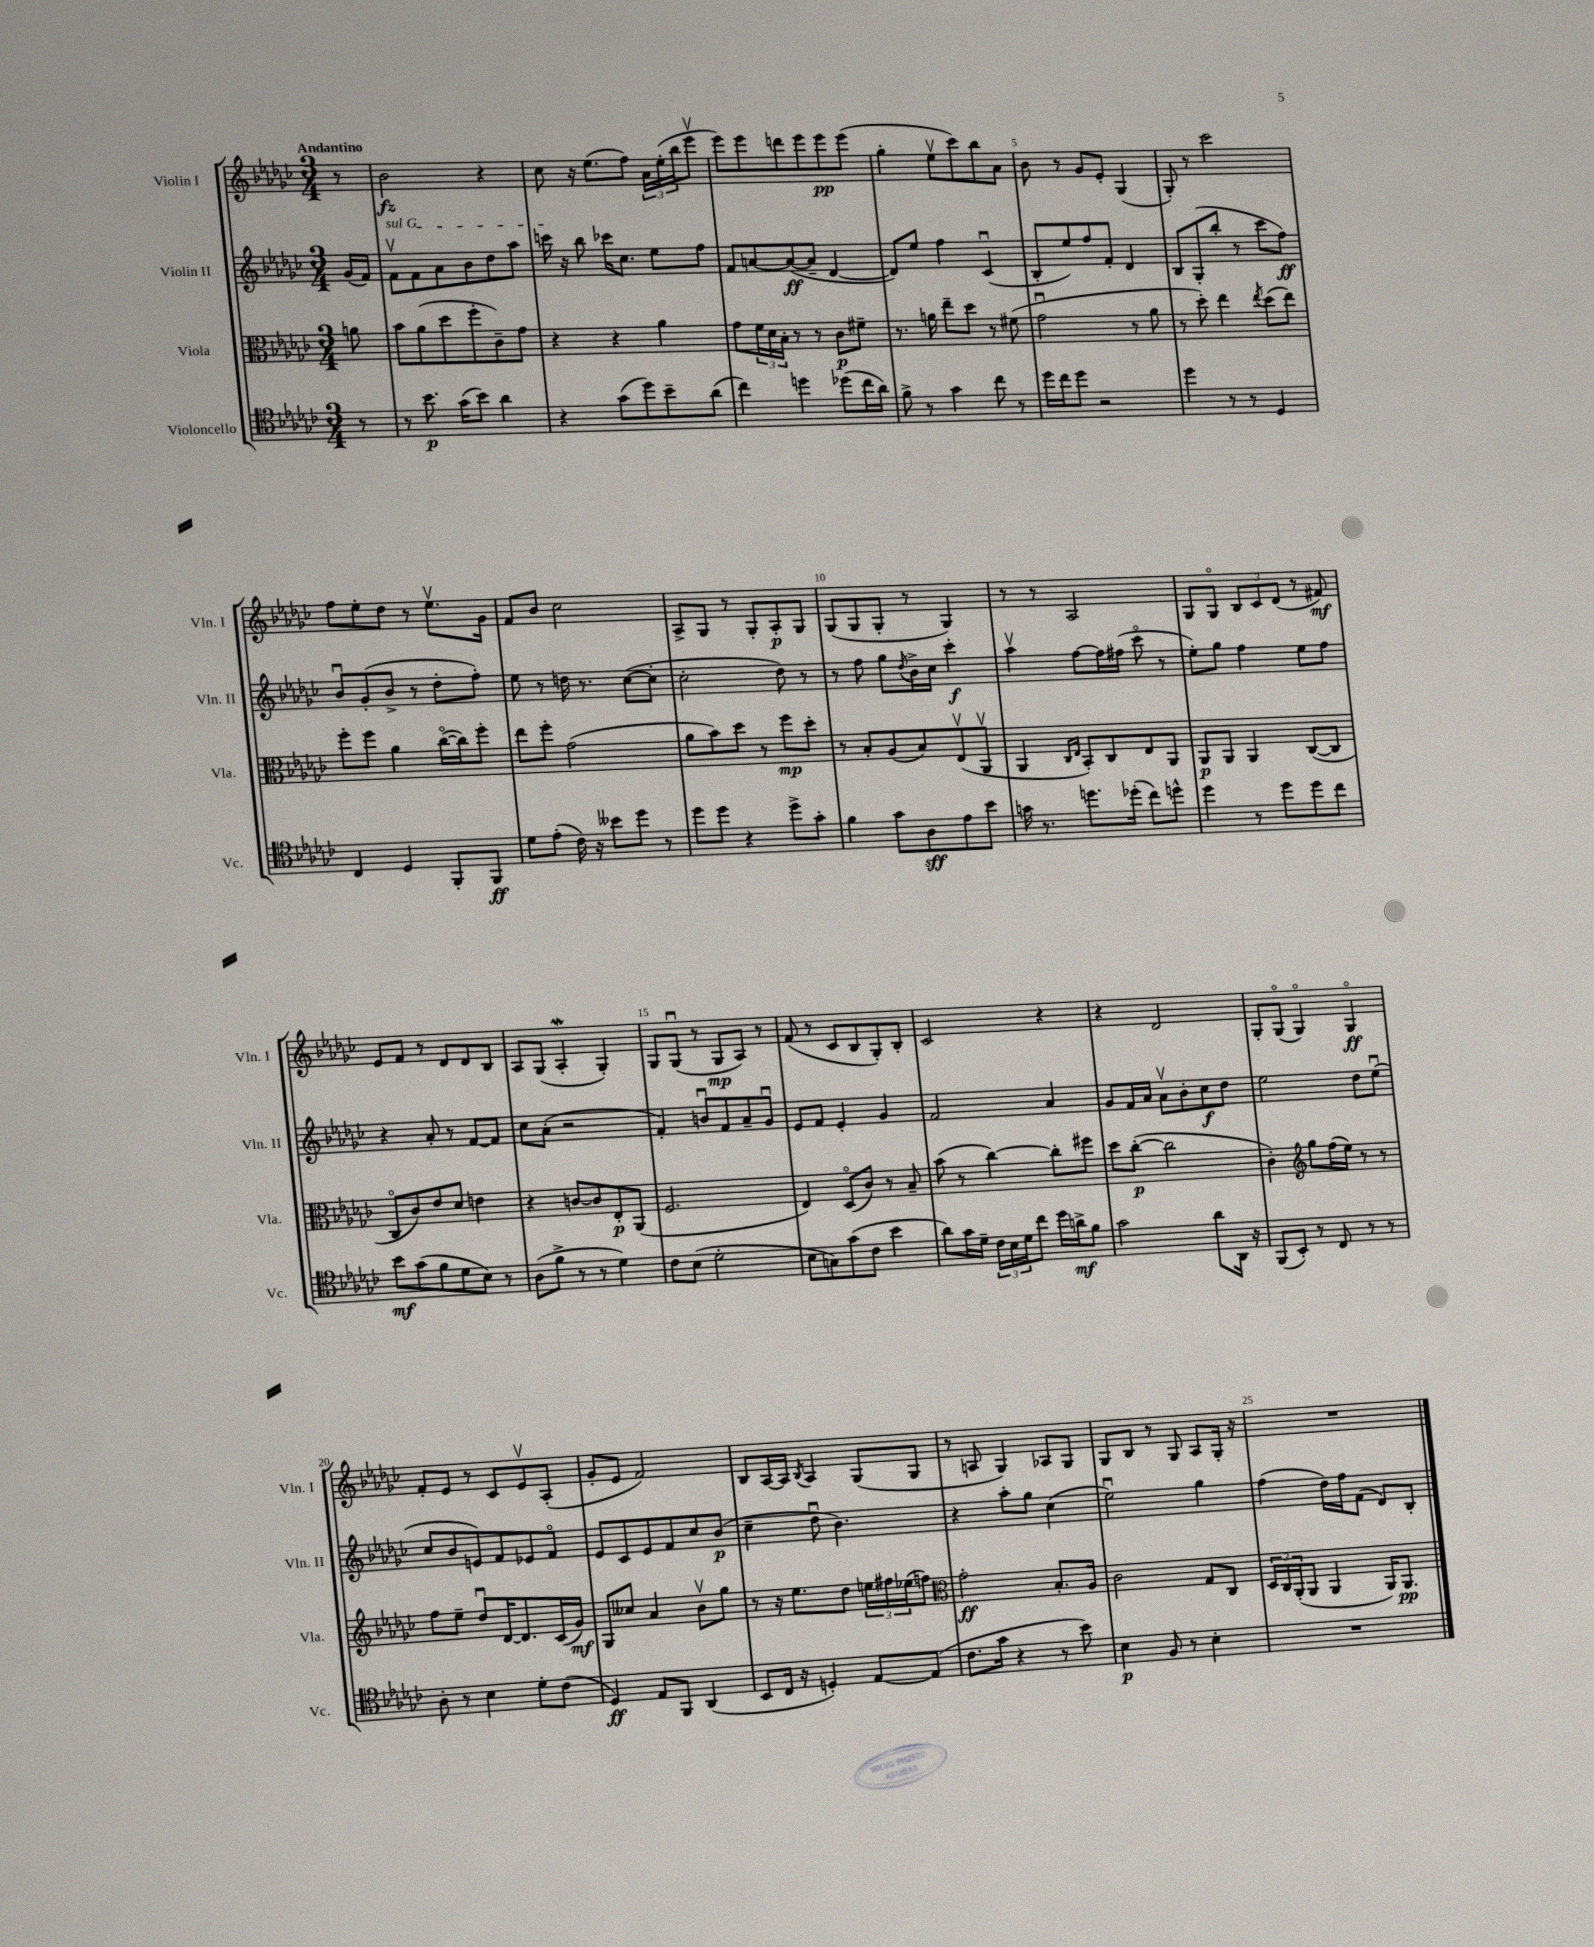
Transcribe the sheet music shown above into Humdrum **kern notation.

**kern	**dynam	**kern	**dynam	**kern	**dynam	**kern	**dynam
*part4	*part4	*part3	*part3	*part2	*part2	*part1	*part1
*staff4	*staff4	*staff3	*staff3	*staff2	*staff2	*staff1	*staff1
*I"Violoncello	*	*I"Viola	*	*I"Violin II	*	*I"Violin I	*
*I'Vc.	*	*I'Vla.	*	*I'Vln. II	*	*I'Vln. I	*
*clefC4	*	*clefC3	*	*clefG2	*	*clefG2	*
*k[b-e-a-d-g-c-]	*	*k[b-e-a-d-g-c-]	*	*k[b-e-a-d-g-c-]	*	*k[b-e-a-d-g-c-]	*
*M3/4	*	*M3/4	*	*M3/4	*	*M3/4	*
=	=	=	=	=	=	=	=
!	!	!	!	!	!	!LO:TX:a:B:t=Andantino	!
8r	.	8an\	.	(16g-/LL	.	8r	.
.	.	.	.	16f/JJ)	.	.	.
=1	=1	=1	=1	=1	=1	=1	=1
!	!	!	!	!LO:TX:a:i:t=sul G	!	!	!
8r	.	8b-\L	.	8fv\L	.	2b-\	fz
8.b-\	p	(8a-\	.	8f\	.	.	.
.	.	8dd-\	.	8a-\	.	.	.
(16g-\KL	.	.	.	.	.	.	.
8b-\J)	.	8ff'\	.	8b-\	.	.	.
4a-\	.	8c-~\)	.	8dd-\	.	4r	.
.	.	8g-\J	.	8aa-\J	.	.	.
=2	=2	=2	=2	=2	=2	=2	=2
4r	.	4r	.	16cccn\	.	8cc-\	.
.	.	.	.	16r	.	.	.
.	.	.	.	8bb-\	.	16r	.
.	.	.	.	.	.	(8.ee-\L	.
(8g-\L	.	4r	.	16ccc-X\KL	.	.	.
.	.	.	.	8.cc-\J	.	.	.
8dd-\)	.	.	.	.	.	8ff\J)	.
8b-~\	.	4a-\	.	8ee-\L	.	24a-\LL	.
.	.	.	.	.	.	(24ee-'\	.
.	.	.	.	.	.	24bb-\J	.
(8a-\J	.	.	.	8ff\J	.	8eee-v\J	.
=3	=3	=3	=3	=3	=3	=3	=3
4cc-\)	.	8g-\L	.	8f/L	.	8eee-\L)	.
.	.	24f\L	.	[8an/	.	8eee-\	.
.	.	24d-\	.	.	.	.	.
.	.	24B-'\JJ	.	.	.	.	.
4ddn\	.	8r	.	(8a/_	ff	8dddn\	.
.	.	8r	.	8a~/J]	.	8eee-\	.
(8dd-X\L	.	8c-\L	p	[4d-/	.	8eee-\	pp
16cc-\L	.	8f#X~\J	.	.	.	(8eee-\J	.
16a-\JJ)	.	.	.	.	.	.	.
=4	=4	=4	=4	=4	=4	=4	=4
8f^\	.	8.r	.	8d-/L])	.	4gg-'\	.
8r	.	.	.	8ee-/J	.	.	.
.	.	16an\	.	.	.	.	.
4g-\	.	8ee-~\L	.	4ff\	.	8ee-v\L	.
.	.	8dd-\J	.	.	.	8ccc-\)	.
8cc-\	.	8r	.	(4c-u/	.	8bb-\	.
8r	.	(8f#X\	.	.	.	8a-\J	.
=5	=5	=5	=5	=5	=5	=5	=5
16dd-\LL	.	2g-u\	.	8B-'/L	.	8b-\	.
16cc-\J	.	.	.	.	.	.	.
8dd-\J	.	.	.	8ee-/)	.	8r	.
2r	.	.	.	8ff/	.	8g-/L	.
.	.	.	.	8f'/J	.	8e-'/J	.
.	.	8r	.	4d-/	.	(4G-/	.
.	.	8a-\	.	.	.	.	.
=6	=6	=6	=6	=6	=6	=6	=6
4dd-\	.	8r	.	8B-/L	.	8G-'/)	.
.	.	8dd-'\)	.	(8G-'/	.	8r	.
8r	.	4ee-\	.	8bb-'/J	.	2ccc-\	.
8r	.	.	.	8r	.	.	.
.	.	8qee-/	.	.	.	.	.
4D-/	.	(8dd-\L	.	8ccc-\L	.	.	.
.	.	8ee-\J)	.	8ff\J)	ff	.	.
!!LO:LB:g=z
=7	=7	=7	=7	=7	=7	=7	=7
4C-/	.	8ff'\L	.	8b-u/L	.	8ff\L	.
.	.	8ff\J	.	(8g-'/	.	8ee-'\	.
4D-/	.	4a-\	.	8b-^/J	.	8dd-\J	.
.	.	.	.	8r	.	8r	.
8FF'/L	.	([16cc-\LL	.	8dd-'\L	.	8.ee-v\L	.
.	.	16cc-\J])	.	.	.	.	.
8FF/J	ff	8ff'\J	.	8ff'\J)	.	.	.
.	.	.	.	.	.	16g-\Jk	.
=8	=8	=8	=8	=8	=8	=8	=8
8d-\L	.	8ee-\L	.	8ee-\	.	8f/L	.
(8e-'\J	.	8ff'\J	.	8r	.	8b-/J	.
16c-\)	.	(2g-\	.	16ddn\	.	2cc-\	.
16r	.	.	.	8.r	.	.	.
8b--X\L	.	.	.	.	.	.	.
8dd-\J	.	.	.	([8cc-\L	.	.	.
8r	.	.	.	8cc-'\J]	.	.	.
=9	=9	=9	=9	=9	=9	=9	=9
8dd-\L	.	8a-\L	.	2cc-'\	.	8A-^/L	.
8dd-\J	.	8b-\)	.	.	.	8G-/J	.
4r	.	8dd-\J	.	.	.	8r	.
.	.	8r	.	.	.	8G-'/L	.
8dd-^\L	.	8ff\L	mp	8dd-\)	.	8A-'/	p
8g-'\J	.	8dd-'\J	.	8r	.	8G-/J	.
=10	=10	=10	=10	=10	=10	=10	=10
4f\	.	8r	.	8r	.	(8G-/L	.
.	.	8B-'/L	.	8ff\	.	8G-/	.
8g-\L	.	(8A-/	.	8gg-\L	.	8G-'/J	.
.	.	.	.	8qdd-/	.	.	.
8A-\	sff	8B-/)	.	16b-^\L	.	8r	.
.	.	.	.	16cc-\JJ	.	.	.
8e-\	.	(8E-v/	.	4ccc-'\	f	4G-/)	.
8b-\J	.	8AA-v/J	.	.	.	.	.
=11	=11	=11	=11	=11	=11	=11	=11
16gn\	.	4AA-/	.	4aa-v\	.	8r	.
8.r	.	.	.	.	.	.	.
.	.	.	.	.	.	8r	.
.	.	16qqC-/LL	.	.	.	.	.
.	.	16qqE-/JJ	.	.	.	.	.
8.ddn\L	.	8BB-'/L)	.	[8ff\L	.	2A-/	.
.	.	8C-/	.	16ff\L]	.	.	.
(16dd-X'\Jk	.	.	.	(16ff#X\JJ	.	.	.
8cc-\L)	.	8E-/	.	8ccc-\	.	.	.
8ddn^^\J	.	8AA-/J	.	8r	.	.	.
=12	=12	=12	=12	=12	=12	=12	=12
4dd-\	.	8AA-/L	p	8ee-'\L)	.	8G-/L	.
.	.	8AA-/J	.	8gg-\J	.	8G-/J	.
8r	.	4AA-/	.	4ff\	.	12B-/L	.
.	.	.	.	.	.	12c-/	.
8dd-\L	.	.	.	.	.	.	.
.	.	.	.	.	.	(12d-/J	.
8dd-\	.	([8C-/L	.	8ee-\L	.	8r	.
8cc-\J	.	8C-/J]	.	8ff\J	.	8f#X/)	mf
!!LO:LB:g=z
=13	=13	=13	=13	=13	=13	=13	=13
8b-\L	mf	8C-/L	.	4r	.	8e-/L	.
(8g-\	.	8c-/)	.	.	.	8f/J	.
8f\	.	8e-/	.	8a-'/	.	8r	.
8d-\	.	8d-/J	.	8r	.	8d-/L	.
8B-\J)	.	4en\	.	[8f/L	.	8d-/	.
8r	.	.	.	8f/J]	.	8B-/J	.
=14	=14	=14	=14	=14	=14	=14	=14
(8A-\L	.	4r	.	8cc-\L	.	8A-/L	.
8f^\J	.	.	.	(8a-'\J	.	(8G-/J	.
8r	.	[8cn/L	.	2r	.	4A-W'/	.
8r	.	8c/]	.	.	.	.	.
4d-\)	.	8E-'/	p	.	.	4G-'/)	.
.	.	(8AA-/J	.	.	.	.	.
=15	=15	=15	=15	=15	=15	=15	=15
8c-\L	.	2.F/	.	4f'/)	.	8G-/L	.
(8B-\J	.	.	.	.	.	(8G-u/J	.
2d-'\	.	.	.	8bnu/L	.	8r	.
.	.	.	.	8f/	.	8G-/L	mp
.	.	.	.	8a-~/	.	8A-/J)	.
.	.	.	.	8g-u/J	.	8r	.
=16	=16	=16	=16	=16	=16	=16	=16
8B-\L	.	4E-/)	.	8e-/L	.	(8f/	.
8Gn\)	.	.	.	8f/J	.	8r	.
(8g-\	.	(8D-/L	.	4e-'/	.	8c-/L	.
8c-\J	.	8c-/J)	.	.	.	8B-/	.
4b-\	.	8r	.	4g-/	.	8G-'/)	.
.	.	8B-~/	.	.	.	8B-'/J	.
=17	=17	=17	=17	=17	=17	=17	=17
8a-\L)	.	(8b-\	.	2f/	.	2c-/	.
16g-\L	.	8r	.	.	.	.	.
16d-~\JJ	.	.	.	.	.	.	.
24c-\LL	.	[4cc-\)	.	.	.	.	.
24B-\	.	.	.	.	.	.	.
24d-\J	.	.	.	.	.	.	.
8cc-\J	.	.	.	.	.	.	.
16dd-\LL	.	8cc-'\L]	.	4a-/	.	4r	.
16an^\J	mf	.	.	.	.	.	.
8f\J	.	8ff#X\J	.	.	.	.	.
=18	=18	=18	=18	=18	=18	=18	=18
2g-\	.	8dd-\L	.	8g-/L	.	4r	.
.	.	([8cc-'\J	p	16f/L	.	.	.
.	.	.	.	16a-/JJ	.	.	.
.	.	2cc-\]	.	8a-v\L	.	2d-/	.
.	.	.	.	8b-'\	.	.	.
8a-\L	.	.	.	8cc-\	f	.	.
16AA-\Jk	.	.	.	8dd-\J	.	.	.
16r	.	.	.	.	.	.	.
=19	=19	=19	=19	=19	=19	=19	=19
(8FF/L	.	4c-'\)	.	2ee-\	.	8G-'/L	.
8BB-'/J)	.	.	.	.	.	(8G-/J	.
*	*	*clefG2	*	*	*	*	*
8r	.	8gg-\L	.	.	.	4G-/)	.
8C-/	.	(16ff\L	.	.	.	.	.
.	.	16ee-\JJ)	.	.	.	.	.
8r	.	8r	.	8dd-\L	.	4G-/	ff
8r	.	8r	.	(8ee-u\J	.	.	.
!!LO:LB:g=z
=20	=20	=20	=20	=20	=20	=20	=20
8A-'\	.	8ff\L	.	8cc-/L	.	8f'/L	.
8r	.	8ee-~\J	.	8b-/	.	8e-/J	.
4B-\	.	8dd-u/L	.	8en/)	.	8r	.
.	.	[16d-/K	.	8f/	.	8c-/L	.
.	.	8.d-/]	.	.	.	.	.
8d-'\L	.	.	.	8e-X/	.	8e-v/	.
(8c-\J	.	(16c-/L	.	8f/J	.	(8A-'/J	.
.	.	16g-/JJ)	mf	.	.	.	.
=21	=21	=21	=21	=21	=21	=21	=21
4D-/)	ff	8G-/L	.	8e-/L	.	8g-'/L	.
.	.	8cc--X/J	.	8c-/	.	8e-/J	.
8E-/L	.	4a-/	.	8e-/	.	2f/)	.
8FF/J	.	.	.	8f/	.	.	.
(4AA-/	.	8b-v\L	.	8cc-/	.	.	.
.	.	8gg-\J	.	(8b-/J	p	.	.
=22	=22	=22	=22	=22	=22	=22	=22
8BB-/L	.	8r	.	4cc-~\	.	8B-/L	.
16C-/Jk	.	16r	.	.	.	[16A-/L	.
16r	.	8.ee-\L	.	.	.	16A-/JJ]	.
.	.	.	.	.	.	8qB-/	.
4Dn'/)	.	.	.	8dd-u\	.	4A-/	.
.	.	8dd-\J	.	4.b-\)	.	.	.
[8E-/L	.	24een\LL	.	.	.	(8G-/L	.
.	.	24ff#X\	.	.	.	.	.
.	.	(24ee-X\J	.	.	.	.	.
(8E-/J]	.	8ffn\J)	.	.	.	8G-/J	.
=23	=23	=23	=23	=23	=23	=23	=23
*	*	*clefC3	*	*	*	*	*
8.c-\L	.	2g-'\	ff	4r	.	8r	.
.	.	.	.	.	.	8An/	.
16g-\Jk	.	.	.	.	.	.	.
4r	.	.	.	8aa-'\L	.	4G-/)	.
.	.	.	.	8gg-\J	.	.	.
8r	.	8.B-'/L	.	(4cc-\	.	8A-X/L	.
8b-\)	.	.	.	.	.	8G-/J	.
.	.	16A-/Jk	.	.	.	.	.
=24	=24	=24	=24	=24	=24	=24	=24
4B-\	p	2c-\	.	2ee-u\)	.	8G-/L	.
.	.	.	.	.	.	8B-/J	.
8F/	.	.	.	.	.	8r	.
8r	.	.	.	.	.	8G-/	.
4B-'\	.	8G-/L	.	4gg-\	.	8A-/L	.
.	.	8C-/J	.	.	.	16G-'/Jk	.
.	.	.	.	.	.	16r	.
=25	=25	=25	=25	=25	=25	=25	=25
2.r	.	24D-/LL	.	(4ff\	.	2.r	.
.	.	24C-/	.	.	.	.	.
.	.	(24AA-'/J	.	.	.	.	.
.	.	8AA-/J	.	.	.	.	.
.	.	4AA-/	.	16dd-\LL)	.	.	.
.	.	.	.	16ff\J	.	.	.
.	.	.	.	(8f\J	.	.	.
.	.	16AA-/KL)	.	8d-/L)	.	.	.
.	.	8.AA-/J	pp	.	.	.	.
.	.	.	.	8B-'/J	.	.	.
==	==	==	==	==	==	==	==
*-	*-	*-	*-	*-	*-	*-	*-
